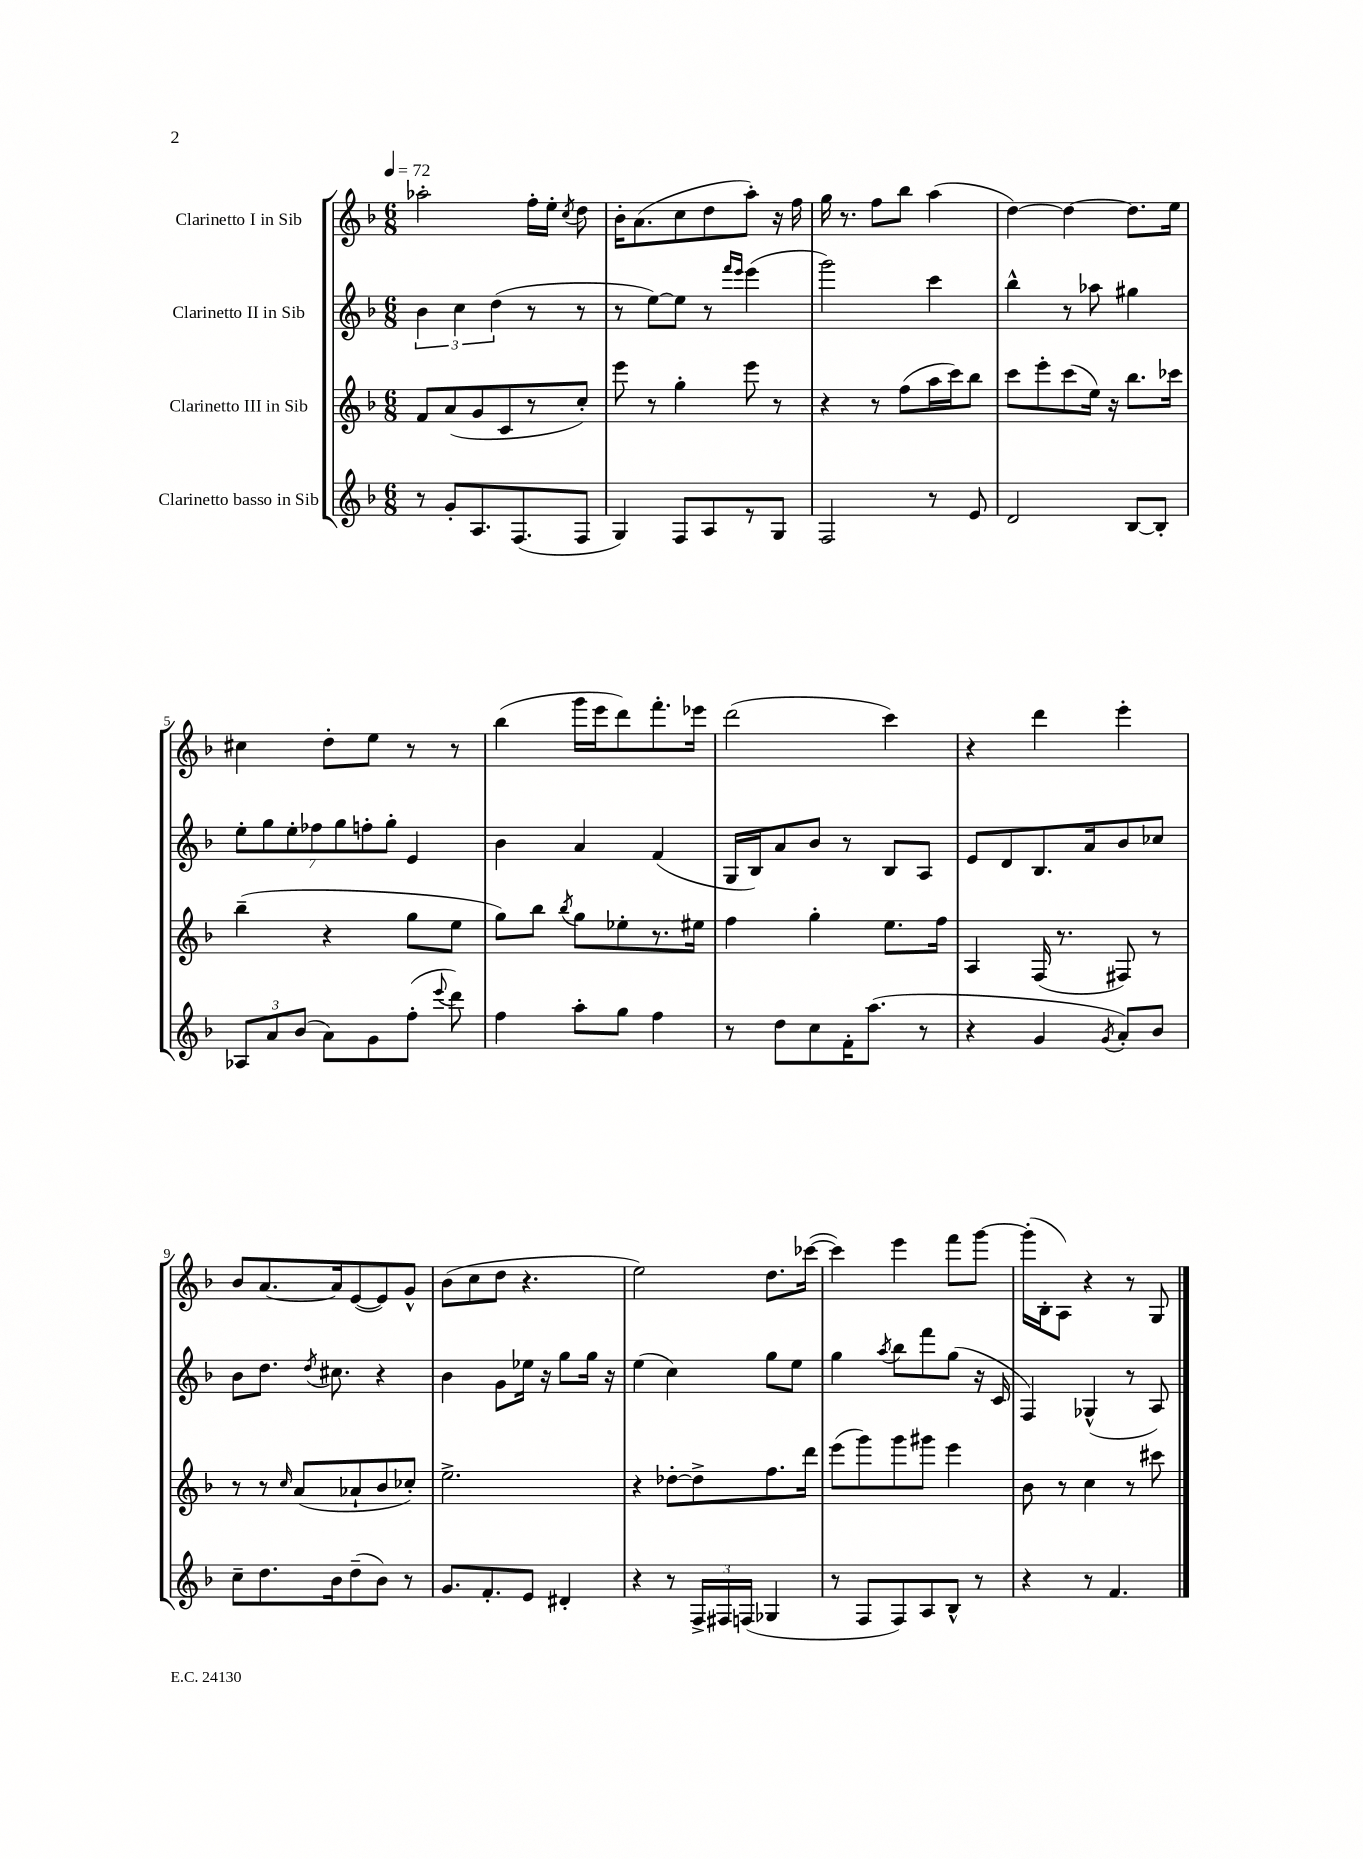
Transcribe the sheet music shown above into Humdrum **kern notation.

**kern	**kern	**kern	**kern
*part4	*part3	*part2	*part1
*staff4	*staff3	*staff2	*staff1
*I"Clarinetto basso in Sib	*I"Clarinetto III in Sib	*I"Clarinetto II in Sib	*I"Clarinetto I in Sib
*clefG2	*clefG2	*clefG2	*clefG2
*k[b-]	*k[b-]	*k[b-]	*k[b-]
*M6/8	*M6/8	*M6/8	*M6/8
*MM72	*MM72	*MM72	*MM72
=1	=1	=1	=1
8r	8f/L	6b-\	2aa-X'\
8g'/L	(8a/	.	.
.	.	6cc\	.
8.A/	8g/	.	.
.	.	(6dd\	.
.	8c/	.	.
(8.F/	.	.	.
.	8r	8r	16ff'\LL
.	.	.	16ee'\JJ
.	.	.	8qcc/
8F/J	8cc'/J)	8r	8dd\
=2	=2	=2	=2
4G/)	8eee\	8r	16b-'\KL
.	.	.	(8.a\
.	8r	[8ee\L)	.
8F/L	4gg'\	8ee\J]	8cc\
8A/	.	8r	8dd\
.	.	16qqfff/LL	.
.	.	16qqeee/JJ	.
8r	8eee\	(4eee\	8aa'\J)
8G/J	8r	.	16r
.	.	.	16ff\
=3	=3	=3	=3
2F/	4r	2ggg\)	16gg\
.	.	.	8.r
.	8r	.	8ff\L
.	(8ff\L	.	8bb-\J
8r	16aa\L	4ccc\	(4aa\
.	16ccc\J)	.	.
8e/	8bb-\J	.	.
=4	=4	=4	=4
2d/	8ccc\L	4bb-^^\	[4dd\)
.	8eee'\	.	.
.	(8ccc\	8r	4dd\_
.	16ee\Jk)	8aa-X\	.
.	16r	.	.
[8B-/L	8.bb-\L	4gg#X\	8.dd\L]
8B-'/J]	.	.	.
.	16ccc-X\Jk	.	16ee\Jk
!!LO:LB:g=z
=5	=5	=5	=5
12A-X/L	(4bb-~\	14ee'\L	4cc#X\
.	.	14gg\	.
12a/	.	.	.
.	.	14ee'\	.
(12b-/J	.	.	.
.	.	14ff-X\	.
8a\L)	4r	.	8dd'\L
.	.	14gg\	.
.	.	14ffn'\	.
8g\	.	.	8ee\J
.	.	14gg'\J	.
(8ff'\J	8gg\L	4e/	8r
8qqeee/	.	.	.
8ddd\)	8ee\J	.	8r
=6	=6	=6	=6
4ff\	8gg\L)	4b-\	(4bb-\
.	8bb-\J	.	.
.	8qbb-/	.	.
8aa'\L	8gg\L	4a/	16ggg\LL
.	.	.	16eee\J
8gg\J	8ee-X'\	.	8ddd\)
4ff\	8.r	(4f/	8.fff'\
.	16ee#X\Jk	.	16eee-X\Jk
=7	=7	=7	=7
8r	4ff\	16G/LL	(2ddd\
.	.	16B-/J)	.
8dd\L	.	8a/	.
8cc\	4gg'\	8b-/J	.
16f'\K	.	8r	.
(8.aa\J	.	.	.
.	8.ee\L	8B-/L	4ccc\)
8r	.	8A/J	.
.	16ff\Jk	.	.
=8	=8	=8	=8
4r	4A/	8e/L	4r
.	.	8d/	.
4g/	(16F/	8.B-/	4ddd\
.	8.r	.	.
.	.	16a/k	.
8qg/	.	.	.
8a'/L)	8F#X/)	8b-/	4eee'\
8b-/J	8r	8cc-X/J	.
!!LO:LB:g=z
=9	=9	=9	=9
8cc~\L	8r	8b-\L	8b-/L
8.dd\	8r	8.dd\J	[8.a/
.	16qqcc/	.	.
.	(8a/L	.	.
.	.	8qdd/	.
16b-\k	.	8.cc#X\	16a/k]
(8dd~\	8a-X`/	.	([8e/
8b-\J)	8b-/	4r	8e/])
8r	8cc-X'/J)	.	8g^^/J
=10	=10	=10	=10
8.g/L	2.ee^\	4b-\	(8b-\L
.	.	.	8cc\
8.f'/	.	.	.
.	.	8g\L	8dd\J
8e/J	.	16ee-X\Jk	4.r
.	.	16r	.
4d#X'/	.	8gg\L	.
.	.	16gg\Jk	.
.	.	16r	.
=11	=11	=11	=11
4r	4r	(4ee\	2ee\)
8r	[8dd-X'\L	4cc\)	.
24F^/LL	8dd-^\]	.	.
24F#X/	.	.	.
(24Fn/JJ	.	.	.
4G-X/	8.ff\	8gg\L	8.dd\L
.	.	8ee\J	.
.	16ddd\Jk	.	([16ccc-X\Jk
=12	=12	=12	=12
8r	(8eee\L	4gg\	4ccc-\])
8F/L	8ggg\)	.	.
.	.	8qaa/	.
8F/)	8ggg\	8bb-\L	4eee\
8A/	8ggg#X\J	8fff\	.
8B-^^/J	4eee\	(8gg\J	8fff\L
8r	.	16r	[8ggg\J
.	.	16c/	.
=13	=13	=13	=13
4r	8b-\	4F/)	(16ggg'\LL]
.	.	.	16B-'\J
.	8r	.	8A\J)
8r	4cc\	(4G-X^^/	4r
4.f/	.	.	.
.	8r	8r	8r
.	8ccc#X\	8A/)	8G/
==	==	==	==
*-	*-	*-	*-
